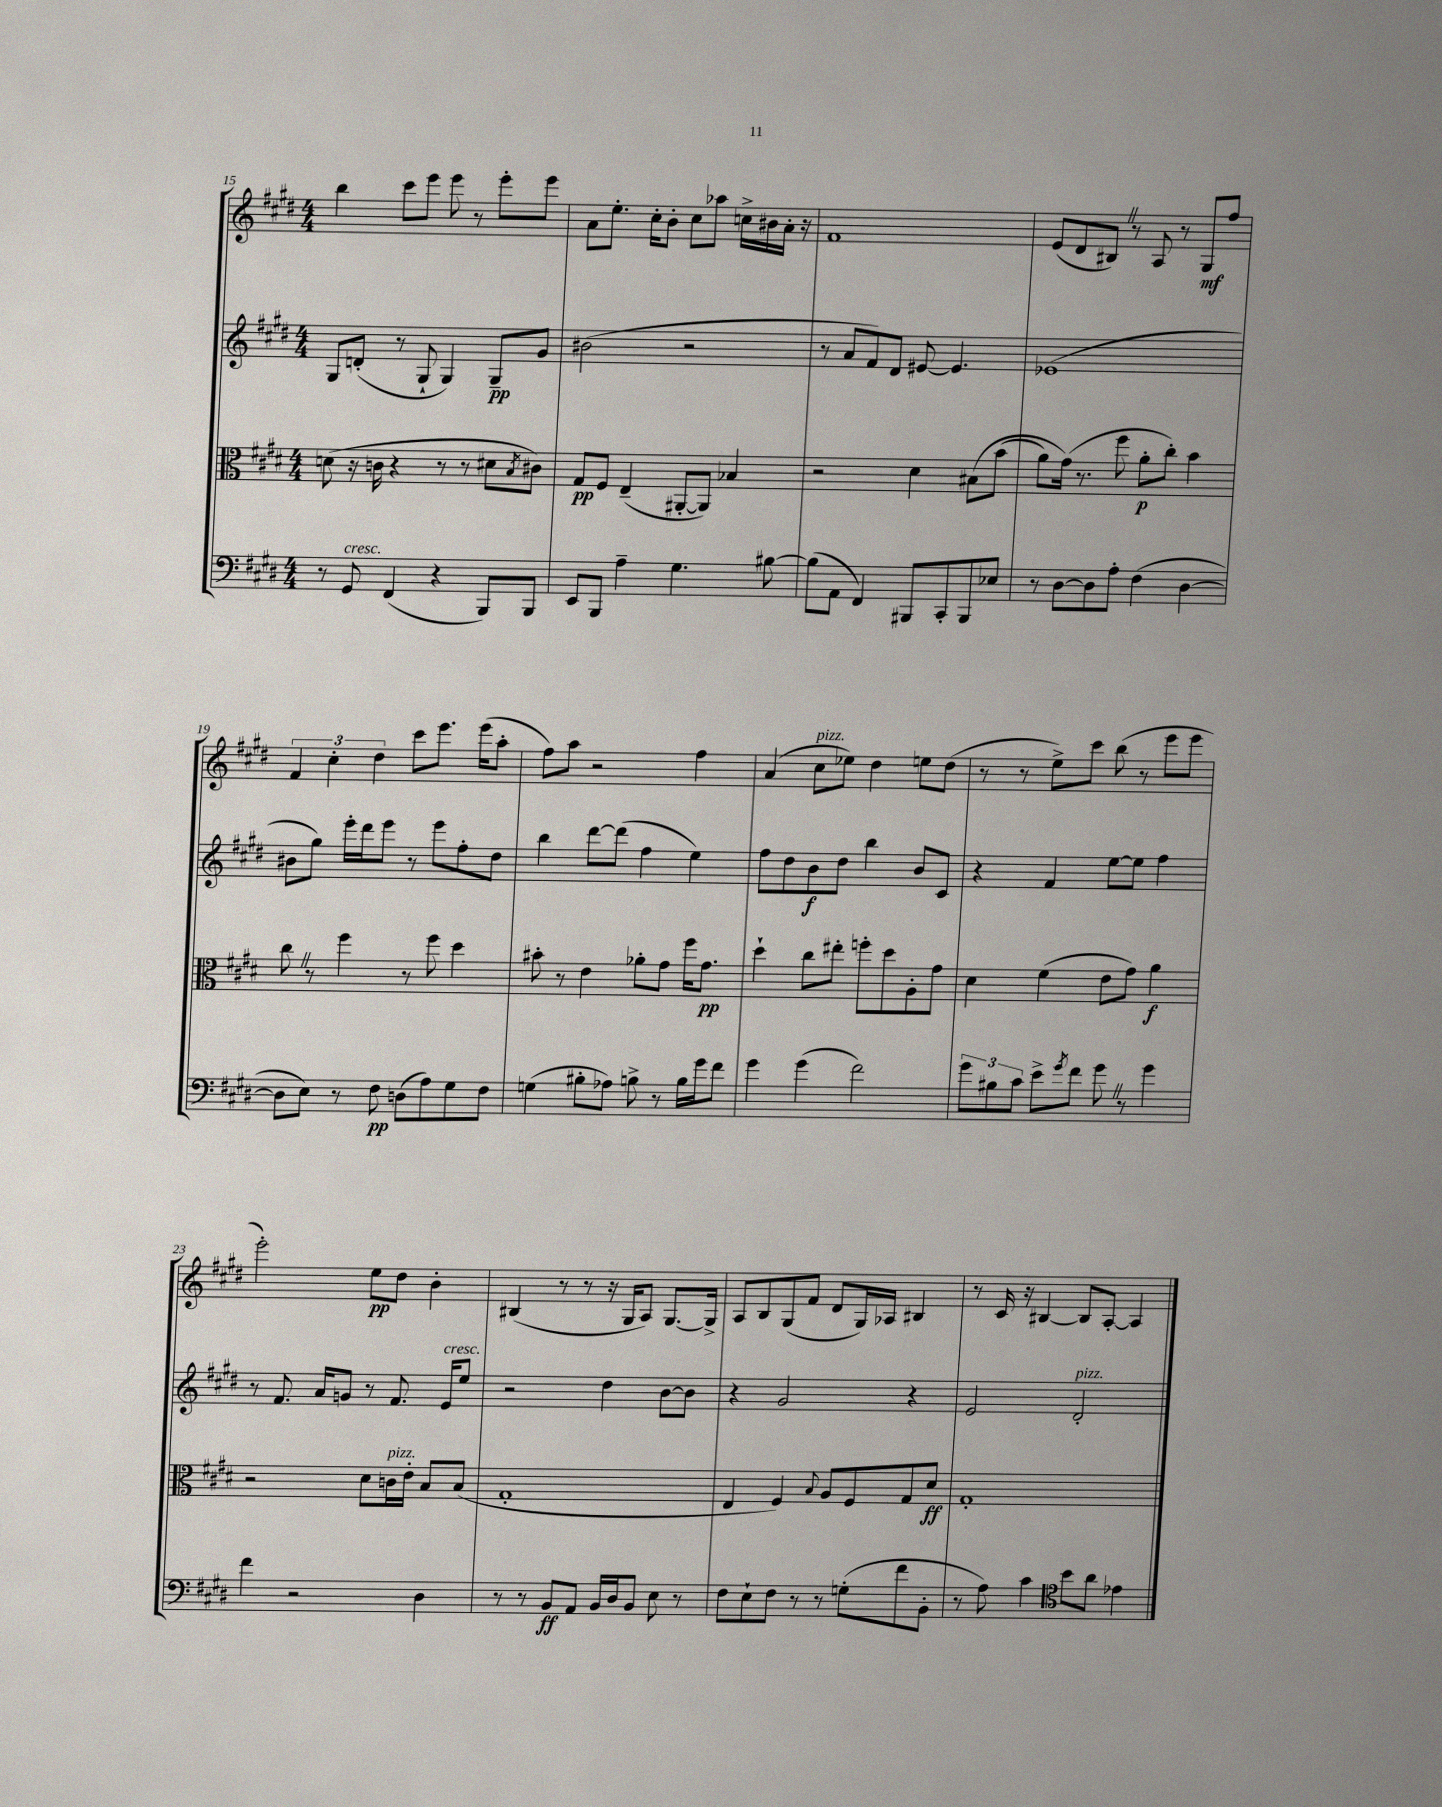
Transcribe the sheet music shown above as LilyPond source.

<<
\new StaffGroup <<
\new Staff = "s0" {
    \clef treble \key e \major \numericTimeSignature \time 4/4
    b''4 cis'''8 e'''8 e'''8 r8 e'''8-. e'''8 |
    a'8 e''8.-. cis''16-. b'8-. cis''8 aes''8 c''16-> bis'16 a'16-. r16 |
    fis'1 |
    e'8( dis'8 bis8) \once \override BreathingSign.text = \markup { \musicglyph "scripts.caesura.straight" } \breathe r8 a8 r8 gis8\mf fis''8 |
    \tuplet 3/2 { fis'4 cis''4-. dis''4 } cis'''8 e'''8. e'''16( a''8-. |
    fis''8) a''8 r2 fis''4 |
    a'4( cis''8^\markup { \italic "pizz." } ees''8) dis''4 e''8 dis''8( |
    r8 r8 e''8->) cis'''8 b''8( r8 e'''8 e'''8 |
    e'''2-.) e''8\pp dis''8 b'4-. |
    bis4( r8 r8 r16 gis16 a8) gis8.~ gis16-> |
    a8 b8 gis8( fis'8 dis'8 gis16) aes16 bis4 |
    r8 cis'16 r16 bis4~ bis8 a8~-. a4 \bar "|." |
}
\new Staff = "s1" {
    \clef treble \key e \major \numericTimeSignature \time 4/4
    gis8 d'8-.( r8 gis8-! gis4) gis8--\pp gis'8 |
    bis'2( r2 |
    r8 a'8 fis'8) dis'8 eis'8~ eis'4. |
    ees'1( |
    bis'8 gis''8) e'''16-. dis'''16 e'''8 r8 e'''8 fis''8-. dis''8 |
    b''4 dis'''8~ dis'''8( fis''4 e''4) |
    fis''8 dis''8 b'8\f dis''8 b''4 b'8 cis'8 |
    r4 fis'4 e''8~ e''8 fis''4 |
    r8 fis'8. a'16 g'8 r8 fis'8. e'16^\markup { \italic "cresc." } e''8 |
    r2 dis''4 b'8~ b'8 |
    r4 gis'2 r4 |
    e'2 dis'2-.^\markup { \italic "pizz." } \bar "|." |
}
\new Staff = "s2" {
    \clef alto \key e \major \numericTimeSignature \time 4/4
    d'8( r16 c'16 r4 r8 r8 dis'8 \acciaccatura { b8 } cis'8) |
    gis8\pp fis8 e4--( ais,8~-. ais,8) bes4 |
    r2 dis'4 bis8\( b'8( |
    a'8) gis'16(\) r8. fis''8 a'8-.\p cis''8-.) b'4 |
    cis''8 \once \override BreathingSign.text = \markup { \musicglyph "scripts.caesura.straight" } \breathe r8 fis''4 r8 fis''8 dis''4 |
    bis'8-. r8 e'4 aes'8-. gis'8 fis''16 gis'8.\pp |
    dis''4-! cis''8 eis''8-. f''8-. dis''8 a8-. gis'8 |
    dis'4 fis'4( e'8 gis'8) a'4\f |
    r2 dis'8 c'16^\markup { \italic "pizz." } e'16-. b8 b8( |
    gis1-. |
    e4 fis4) \appoggiatura { b8 } a8 fis8 gis8 dis'8\ff |
    gis1-. \bar "|." |
}
\new Staff = "s3" {
    \clef bass \key e \major \numericTimeSignature \time 4/4
    r8 gis,8^\markup { \italic "cresc." } fis,4( r4 b,,8) b,,8 |
    e,8 b,,8 a4-- gis4. bis8~ |
    bis8( a,8 fis,4) bis,,8 cis,8-. bis,,8 ees8 |
    r8 dis8~ dis8 a8-. fis4( dis4~ |
    dis8 e8) r8 fis8\pp d8( a8) gis8 fis8 |
    g4( bis8-. aes8) b8-> r8 b16 gis'16 fis'8 |
    gis'4 gis'4( fis'2) |
    \tuplet 3/2 { gis'8 bis8 cis'8 } e'8-> \acciaccatura { gis'8 } fis'8 gis'8 \once \override BreathingSign.text = \markup { \musicglyph "scripts.caesura.straight" } \breathe r8 gis'4 |
    fis'4 r2 dis4 |
    r8 r8 b,8\ff a,8 b,16 dis16 b,8 e8 r8 |
    fis8 e8-! fis8 r8 r8 g8-.( fis'8 b,8-. |
    r8 a8) cis'4 \clef tenor b'8 a'8 ees'4 \bar "|." |
}
>>
>>
\layout { \context { \Score currentBarNumber = #15 } }
